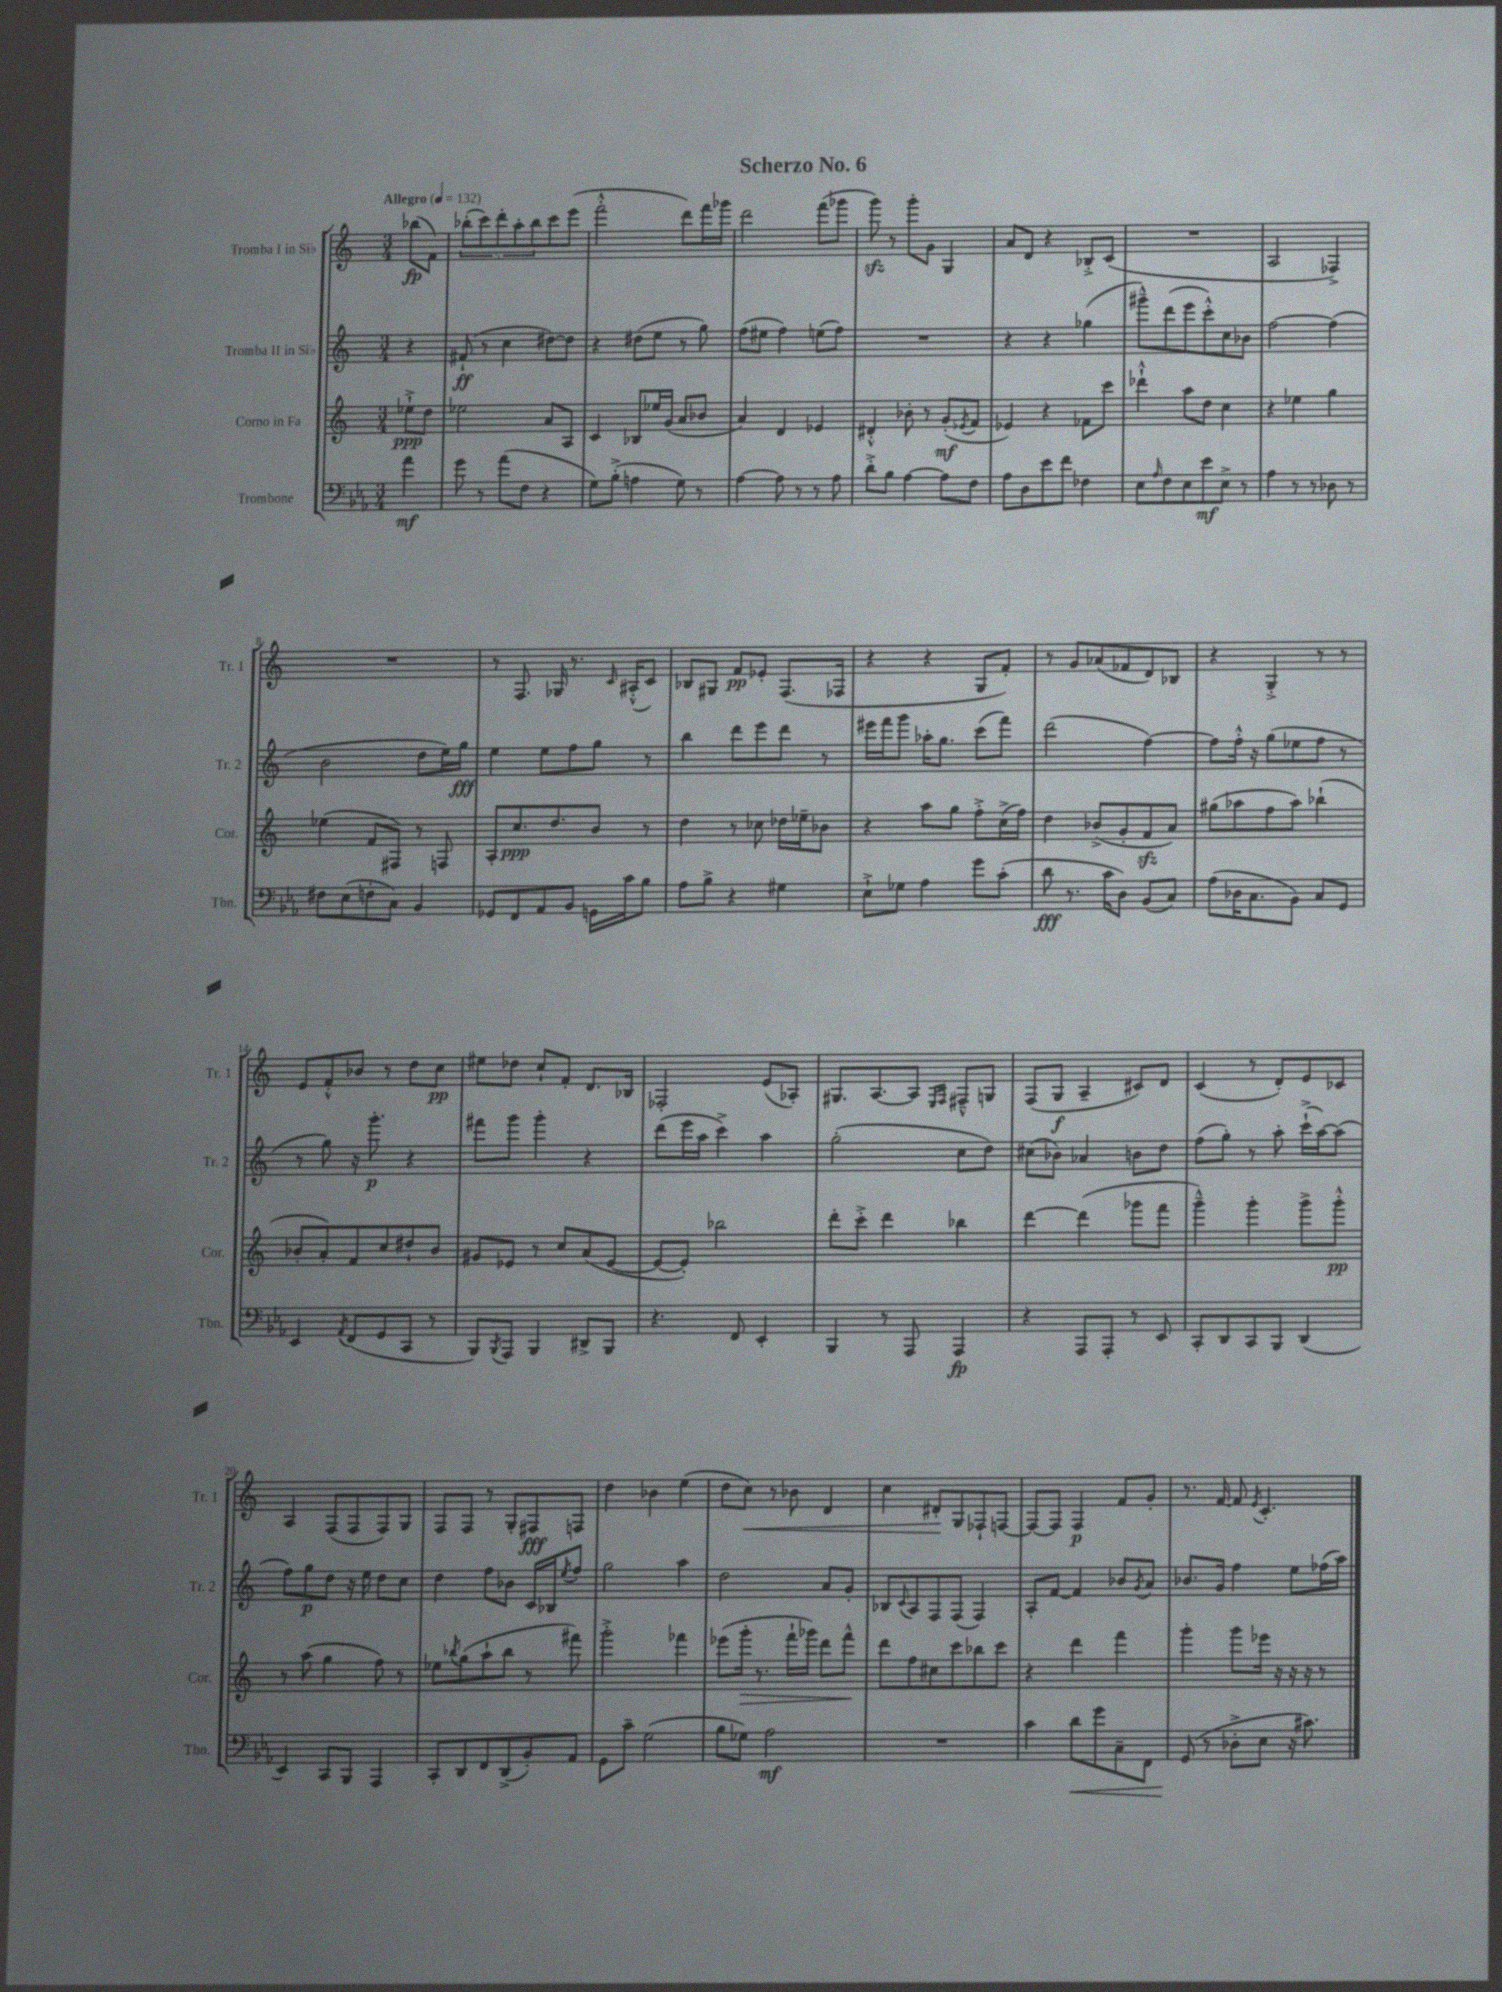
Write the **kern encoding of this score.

**kern	**kern	**kern	**kern
*staff4	*staff3	*staff2	*staff1
*clefF4	*clefG2	*clefG2	*clefG2
*k[b-e-a-]	*k[]	*k[]	*k[]
*M3/4	*M3/4	*M3/4	*M3/4
*MM132	*MM132	*MM132	*MM132
4a-	8ee-`^	4r	(8bb-
.	8dd	.	8f)
=	=	=	=
8g	2ee-	(8f#`	(10bb-'
.	.	.	10ccc)
8r	.	8r	.
.	.	.	10ddd'
(8a-	.	4cc	.
.	.	.	10aa'
8F	.	.	.
.	.	.	10bb-
4r	8a	[8dd#)	8ccc
.	8A	8dd#]	(8eee
=	=	=	=
8G)	4c	4r	2fff'^^
(8B-'^	.	.	.
4A	8B-	(8dd#	.
.	16ee-	8ee	.
.	(16g	.	.
8G)	8a	8r	8ddd)
8r	8b-	8gg)	16fff
.	.	.	16ggg-
=	=	=	=
[4A-	4a)	(8ff	2ddd
.	.	8ee#	.
8A-]	4d	4ff)	.
8r	.	.	.
8r	4e-	(8ee	(8fff
8A-	.	8ff)	8ggg-
=	=	=	=
8d'^	4d#'^^	2.r	8ggg)
8B-	.	.	8r
[4A-	8b-'	.	8ggg'
.	8r	.	8g
8A-]	(8g'	.	4G
.	8qe-	.	.
8F	8f	.	.
=	=	=	=
8A-	4e-)	4r	8a
8D	.	.	8d
8e-	4r	4r	4r
8f	.	.	.
4F-	8f-	(4gg-	8B-'^
.	8ccc	.	(8c
=	=	=	=
8E-	4ddd-`^^	8ggg#~^^)	2.r
16qqA-	.	.	.
8F	.	(8ddd	.
8E-	8aa	8eee	.
8e-	8dd	8ccc'^^)	.
8E-^	4cc	8cc	.
8r	.	8b-	.
=	=	=	=
4A-	4r	[2ff	2A
8r	4ee-	.	.
8r	.	.	.
8D-	4gg	(4ff]	4F-^)
8r	.	.	.
=	=	=	=
8F#	(4ee-	2b	2.r
(8E-	.	.	.
8F'	8f	.	.
8C)	8F#)	.	.
4BB-	8r	8dd	.
.	8F	16ee)	.
.	.	16gg	.
=	=	=	=
8GG-	8A'	4ee	8r
8FF	8.cc	.	8.F
8AA-	.	8ee	.
.	8.dd	.	16G-
8BB-	.	8ff	8.r
16GG	8b	8gg	.
.	.	.	16qqc
16c	.	.	(16A#'^^
8B-	8r	8r	8c)
=	=	=	=
8A-	4dd	4bb	8B-
8B-^	.	.	8G#
4r	8r	8ddd	8f
.	8cc-	8eee	8e-'
4G#	16dd-	8ddd	(8.F
.	16ee-~	.	.
.	8b-	8r	.
.	.	.	16F-
=	=	=	=
8E-`^	4r	16eee#	4r
.	.	16fff	.
8G-	.	8ggg	.
4A-	8aa	16aa-'	4r
.	.	8.gg	.
.	8gg	.	.
8g	8ff'^	(8ccc	8G
(8c'	(16cc^	8fff)	8f')
.	16ff)	.	.
=	=	=	=
8d	4dd	(2ddd	8r
8.r	.	.	8g
.	(8b-^	.	(8a-
16c	.	.	.
8D)	8g'	.	8f-
(8BB-	8f	[4ff)	8d)
8C)	8a)	.	8B-
=	=	=	=
(8A-	(8gg#	8ff]	4r
16D-	8aa-	16ff'^^	.
8.C	.	16r	.
.	8ff	(8gg	4G'^
8BB-)	8aa-)	8ee-	.
8C	(4bb-`	8ff	8r
8GG	.	8r	8r
=	=	=	=
4EE-	8b-'	8r	8e
.	8a')	8gg)	8f'^^
8qAA-	.	.	.
(8FF	8f	16r	8b-
.	.	8.ggg'	.
8GG	8cc	.	8r
8CC	8dd#`	4r	8dd
8r	8b-	.	8cc
=	=	=	=
8BBB-)	8g#	8fff#	8ee#
8qBBB-	.	.	.
8AAA-	8e-	8ggg	8dd-
4BBB-	8r	4ggg'	8cc`
.	8cc	.	8f'
8DD#^	(8a	4r	8.d
8BBB-	[8e-	.	.
.	.	.	16B-
=	=	=	=
4.r	8e-_	(8ddd	2F-'
.	8e-'])	16eee	.
.	.	16aa	.
.	2bb-	4ccc^)	.
8FF	.	.	.
4EE-'	.	4aa	(8e
.	.	.	8A-')
=	=	=	=
4BBB-	8ddd'	(2gg'	8.G#
.	8ccc'^	.	.
.	.	.	[8.A
8r	4ddd	.	.
8AAA-	.	.	8A]
.	.	.	16qqE
.	.	.	16qqF
4AAA-	4bb-	8cc	8F#~^^
.	.	8dd)	8G
=	=	=	=
4r	[4ddd	(8cc#	(8F
.	.	8b-)	8G
8AAA-	(4ddd]	4a-	4A~
8AAA-'	.	.	.
8r	8ggg-	8b	8c#)
8EE-	8fff	8dd	8d
=	=	=	=
8CC'	4ggg~^^)	(8ff	(4c
8DD	.	8gg')	.
8CC	4ggg'	8r	8r
8BBB-	.	8aa'	8d')
(4DD	8ggg^	(16ccc`^	8e
.	.	[16aa)	.
.	8ggg'^^	(8aa]	8c-
=	=	=	=
4EE-)	8r	8ff)	4A
.	(8aa	8gg	.
8CC	4gg	8dd	(8F
8BBB-	.	16r	8F
.	.	16ee	.
4AAA-	8ff)	8dd	8F)
.	8r	8cc	8G
=	=	=	=
8CC'	8ee-	4dd	8F
.	8qbb-	.	.
8DD	(8gg	.	8F
8FF	8aa`	8ff	8r
(8DD^	8bb-	8b-	8G'
8BB-')	8r	16c	8F#
.	.	16B-	.
.	.	8qee	.
8AA-	8fff#)	8ff	8F
=	=	=	=
8GG	2ggg'^	2gg	4dd
8c~	.	.	.
(2G	.	.	4b-
.	4fff-	4aa	(4ee
=	=	=	=
8B-	(8eee-	2dd	8dd
8G-)	16ggg'	.	8cc)
.	8.r	.	.
2A-	.	.	8r
.	16fff`	.	8b-
.	16ggg-)	.	.
.	8ddd	8a	4d
.	8fff^^	8g'	.
=	=	=	=
2.r	8ddd	8B-	4cc
.	.	8qqc	.
.	8ff	8A	.
.	8cc#	8F	8d#'
.	8ccc	(8F	8G
.	8bb-	4F)	8F-`
.	8ccc	.	[8F
=	=	=	=
4c	4r	8A'	8F_
.	.	[8f	8F]
8d	4ddd	4f]	4F
8g	.	.	.
8C~	4fff	8b-	8f
.	.	8qg	.
8FF	.	8a	8g'
=	=	=	=
(8GG	4ggg'	8.b-	8.r
8r	.	.	.
.	.	16g	[16f
8D-'^	8ggg	4ff	8f]
.	.	.	8qe
8E-	16eee-	.	4.c'
.	16r	.	.
16r	16r	8ee	.
8.c#)	16r	.	.
.	8r	(16ff-	.
.	.	16aa)	.
==	==	==	==
*-	*-	*-	*-
